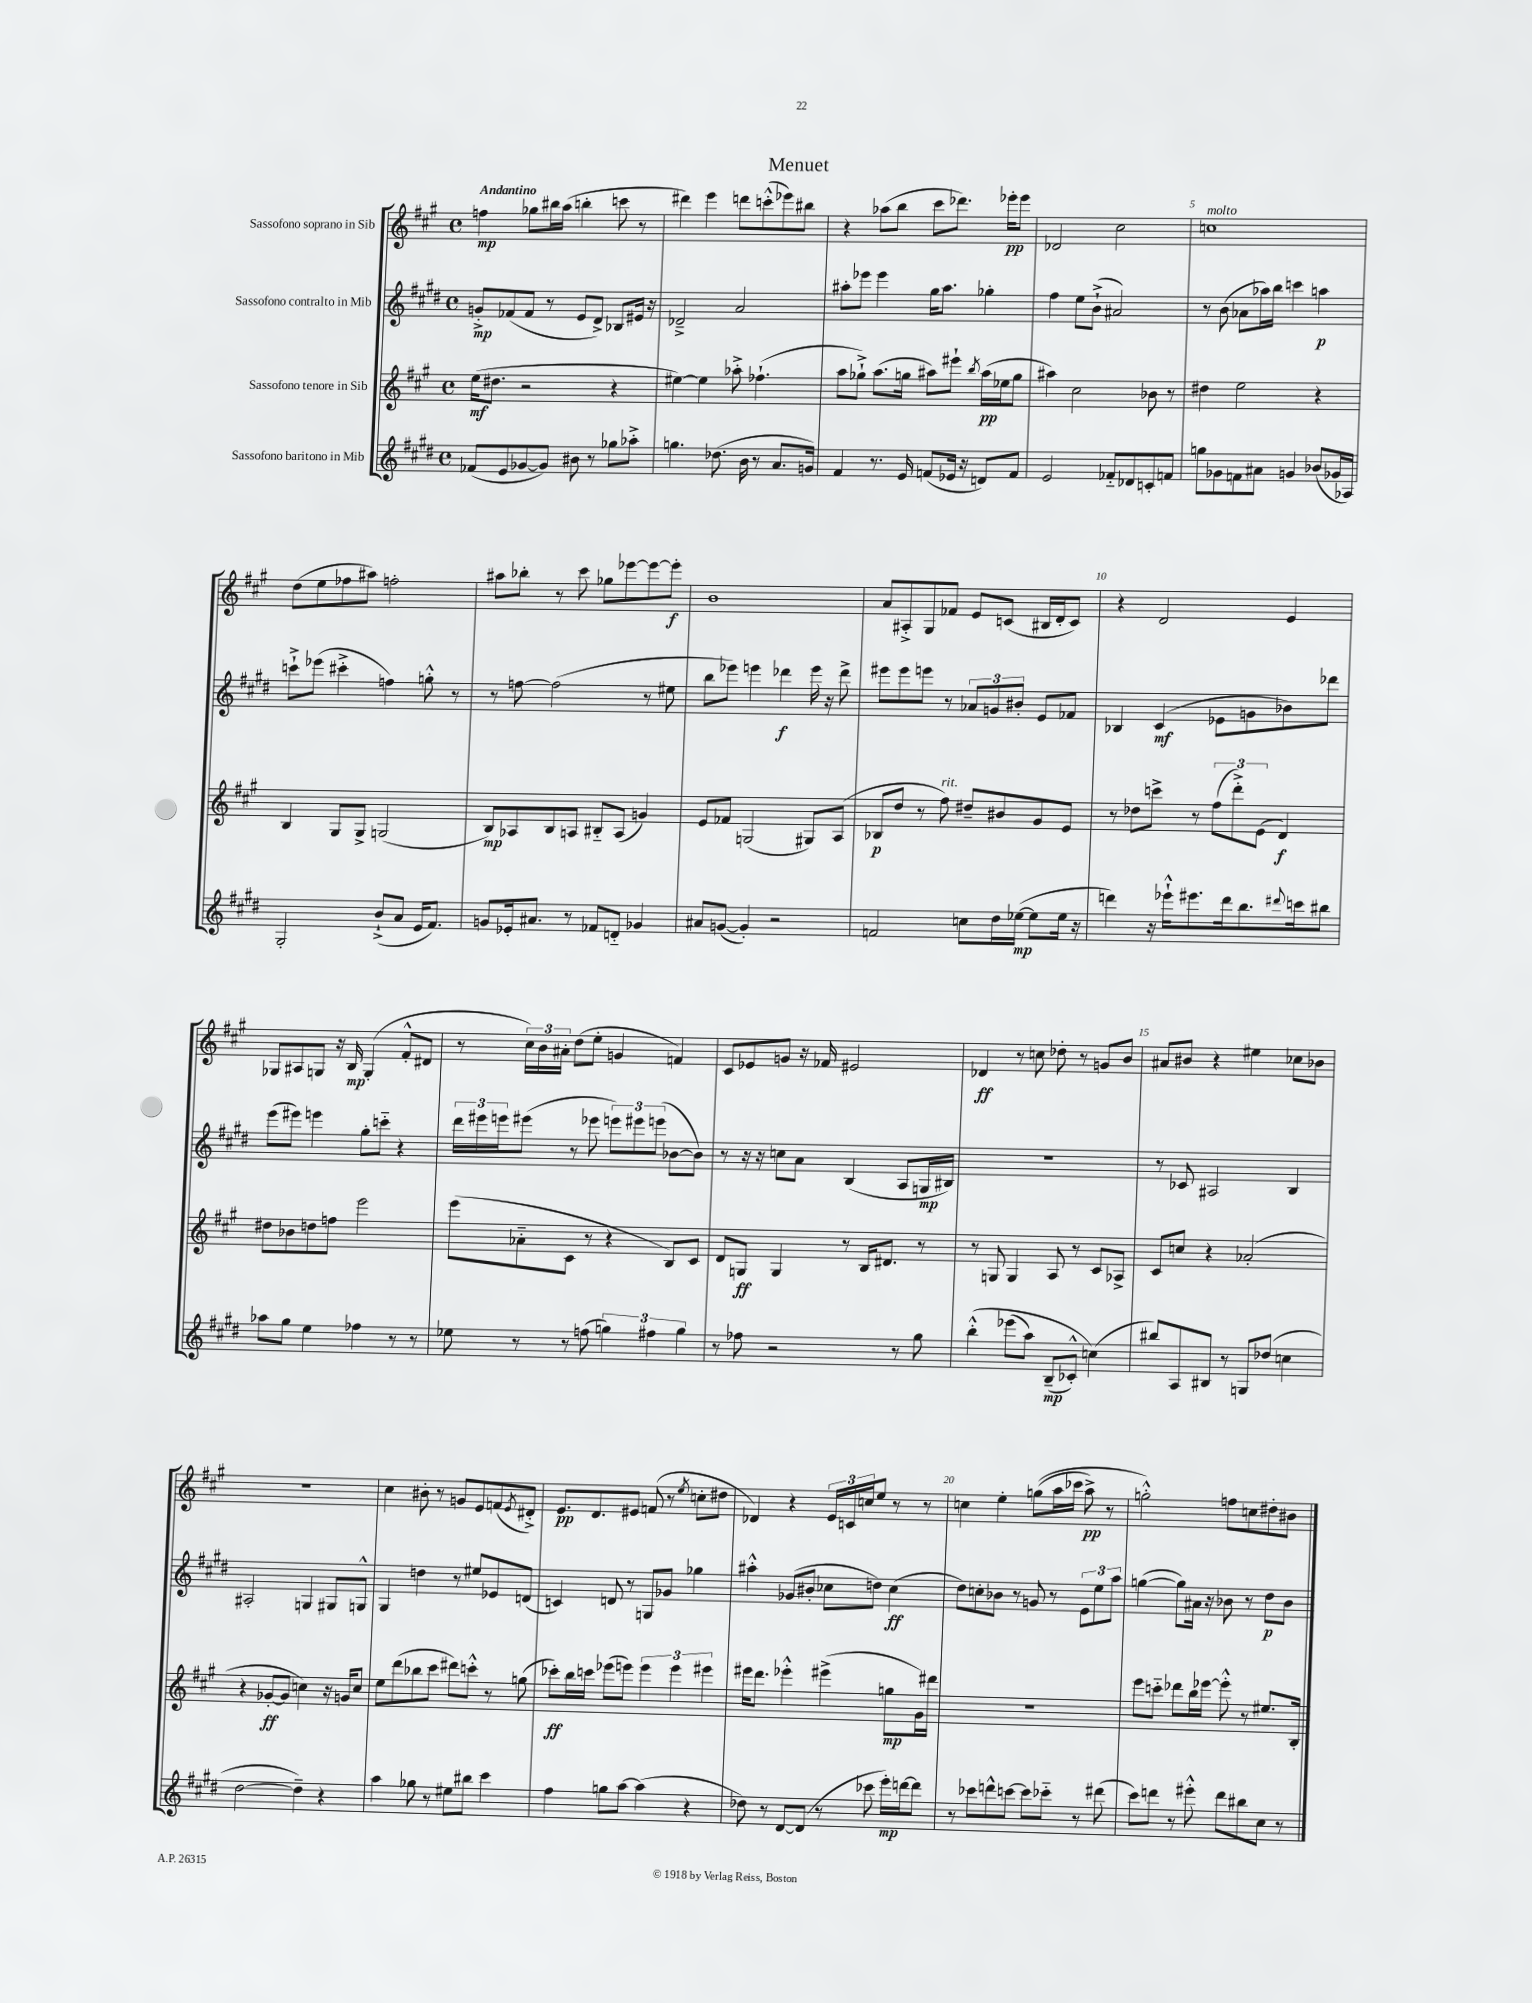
\header { title = "Menuet" }
<<
\new StaffGroup <<
\new Staff = "s0" \with { instrumentName = "Sassofono soprano in Sib" } {
    \clef treble \key a \major \defaultTimeSignature \time 4/4 \tempo "Andantino"
    f''4\mp ges''8 bis''16 a''16( b''4-. c'''8 r8 |
    dis'''4) e'''4 d'''8 c'''8-.-^( ees'''8) bis''8 |
    r4 aes''8( b''8 cis'''8 des'''8.) ees'''16-.\pp ees'''8 |
    des'2 cis''2 |
    c''1^\markup { \italic "molto" } |
    d''8( e''8 fes''8 ais''8) f''2-. |
    ais''8 bes''8-. r8 cis'''8 ges''8 ees'''8~ ees'''8~ ees'''8-.\f |
    b'1 |
    a'8 ais8-.-> gis8 fes'8 e'8 c'8( bis16 d'16-. c'8) |
    r4 d'2 e'4 |
    ges8 ais8 g8 r16 b16\mp g4-.( fis'8-.-^ dis'8 |
    r8 \tuplet 3/2 { cis''16) b'16 ais'16-. } d''8( e''8-. g'4 f'4) |
    cis'8 ees'8 g'8 r16 fes'16 eis'2 |
    des'4\ff r8 c''8 des''8-. r8 g'8 b'8 |
    ais'8 bis'8 r4 eis''4 ces''8 bes'8 |
    R1 |
    cis''4 bis'8-. r8 g'8 e'8 f'8( \acciaccatura { e'8 } dis'8-.->) |
    e'8.\pp d'8. eis'8 f'8( r8 \acciaccatura { e''8 } c''8-. dis''8 |
    des'4) r4 \tuplet 3/2 { e'16 c'16 c''16 } e''8 r8 r8 |
    c''4 e''4-. g''8(\( a''16 ces'''16 a''8->\pp) r8 |
    g''2-.-^\) f''8 c''8 dis''8-. bis'8 \bar "|." |
}
\new Staff = "s1" \with { instrumentName = "Sassofono contralto in Mib" } {
    \clef treble \key e \major \defaultTimeSignature \time 4/4
    g'8-.->\mp fes'8( fes'8 r8 e'8 dis'8->) bes8 eis'16 r16 |
    des'2---> a'2 |
    ais''8-. ees'''8 ees'''4 gis''16 ais''8. ges''4-. |
    fis''4 e''8 b'8-!->( ais'2) |
    r8 b'8( aes'8 aes''16) b''16 c'''4 a''4\p |
    c'''8-!-> ees'''8( cis'''4-.-> f''4) g''8-.-^ r8 |
    r8 f''8~ f''2( r8 eis''8 |
    b''8 ees'''8) e'''4 des'''4\f e'''16 r16 des'''8-> |
    eis'''8 eis'''8 e'''8 r8 \tuplet 3/2 { aes'8 g'8 bis'8-. } e'8 fes'8 |
    bes4 cis'4\mf( ees'8 g'8 bes'8) des'''8 |
    e'''8( eis'''8) e'''4 gis''8-. c'''8-_ r4 |
    \tuplet 3/2 { dis'''16 eis'''16 e'''16 } eis'''8( r8 ees'''8 \tuplet 3/2 { e'''8) eis'''8 e'''8( } bes'8~ bes'8) |
    r8 r16 r16 c''8 a'8 b4( a8 g16\mp bis16) |
    R1 |
    r8 ces'8 ais2 b4 |
    ais2-. g4 gis8 g8-^ |
    gis4 d''4 r8 eis''8 ees'8 d'8( |
    c'4) d'8 r8 g8 ges'8 ges''4 |
    ais''4-.-^ ges'8( bis'8-. ces''8 d''8) ces''4\ff( |
    dis''8) c''8-. bes'8 r8 g'8 r8 \tuplet 3/2 { e'8 e''8 a''8 } |
    g''4~( g''8) ais'16 r16 bes'8 r8 dis''8\p bes'8 \bar "|." |
}
\new Staff = "s2" \with { instrumentName = "Sassofono tenore in Sib" } {
    \clef treble \key a \major \defaultTimeSignature \time 4/4
    e''16\mf( dis''8. r2 r4 |
    eis''4~) eis''4 aes''8-.-> fes''4.-!( |
    a''8 ges''8-!->) a''8.( g''16 ais''8) eis'''8-! \acciaccatura { b''8 } ais''16\pp( ees''16 g''8 |
    ais''4) cis''2 bes'8 r8 |
    dis''4 e''2 r4 |
    b4 gis8 gis8-> g2( |
    b8\mp) aes8 b8 a8 bis8-_ a8( g'4) |
    e'8 fes'8 g2( gis8) a8( |
    bes8\p d''8 r8 fis''8^\markup { \italic "rit." }) dis''8-- bis'8 gis'8 e'8 |
    r8 des''8 c'''8-> r8 \tuplet 3/2 { fis''8( d'''8-.->) e'8( } d'4\f) |
    dis''8 bes'8 d''8 f''8 e'''2 |
    e'''8( aes'8-_ cis'8 r8 r4 b8) cis'8 |
    d'8 g8\ff g4 r8 b16 dis'8. r8 |
    r8 g8 g4 a8 r8 cis'8 aes8-> |
    cis'8 c''8 r4 aes'2-.( |
    r4 ges'8~-.\ff ges'8 c''4) r16 g'16 c''8 |
    e''8 d'''8( bes''8 cis'''8 dis'''8) c'''8-.-^ r8 g''8( |
    ces'''8-.\ff) b''16 c'''16 ees'''8( e'''8) \tuplet 3/2 { e'''4 e'''4 eis'''4 } |
    eis'''16 d'''8. ees'''4-.-^ eis'''4->( g''8\mp gis'16) dis'''16 |
    R1 |
    e'''8 c'''8-_ des'''8 b''16 ees'''16~ ees'''8-.-^ r8 eis''8. b16-. \bar "|." |
}
\new Staff = "s3" \with { instrumentName = "Sassofono baritono in Mib" } {
    \clef treble \key e \major \defaultTimeSignature \time 4/4
    fes'8( e'8 ges'8~ ges'8) bis'8 r8 ges''8 aes''8-.-> |
    g''4. des''8.( b'16 r8 a'8. g'16) |
    fis'4 r8. e'16 f'8( ees'16 r16 d'8) f'8 |
    e'2 fes'8-_ des'8 c'8-. f'8 |
    g''8 ges'8 f'8 ais'8 g'4 bes'8( ges'16 aes16) |
    gis2-. b'8-!->( a'8 e'16 fis'8.) |
    g'8 ees'16-. ais'8. r8 fes'8 d'8-_ ges'4 |
    ais'8 g'8~( g'4-.) r2 |
    f'2 c''8 dis''16 ees''16~\mp( ees''8 ees''16 r16 |
    d'''4) r16 ees'''16-!-^ eis'''8. d'''16 b''8. \appoggiatura { dis'''8 } c'''16 bis''8 |
    aes''8 gis''8 e''4 fes''4 r8 r8 |
    ees''8 r8 r8 f''8( \tuplet 3/2 { g''4) fis''4 g''4 } |
    r8 fes''8 r2 r8 gis''8 |
    b''4-.-^\( ees'''8( a''8) b8--\mp( ces'8-.-^) c''4(\) |
    bis''8) a8 bis8 r8 g8 des''8( c''4 |
    dis''2~ dis''4--) r4 |
    a''4 ges''8 r8 eis''8 bis''8 cis'''4 |
    fis''4 g''8 a''8~ a''4( r4 |
    des''8) r8 dis'8~ dis'8( r8 ces'''8 e'''16-.\mp) d'''16~ d'''8 |
    r8 ces'''8 d'''8-^ c'''8~ c'''8 ces'''8-_ r8 dis'''8( |
    cis'''8) d'''8 r8 eis'''8-.-^ d'''8 bis''8 cis''8 r8 \bar "|." |
}
>>
>>
\layout { \context { \Score \override BarNumber.break-visibility = ##(#f #t #t) barNumberVisibility = #(every-nth-bar-number-visible 5) } }
